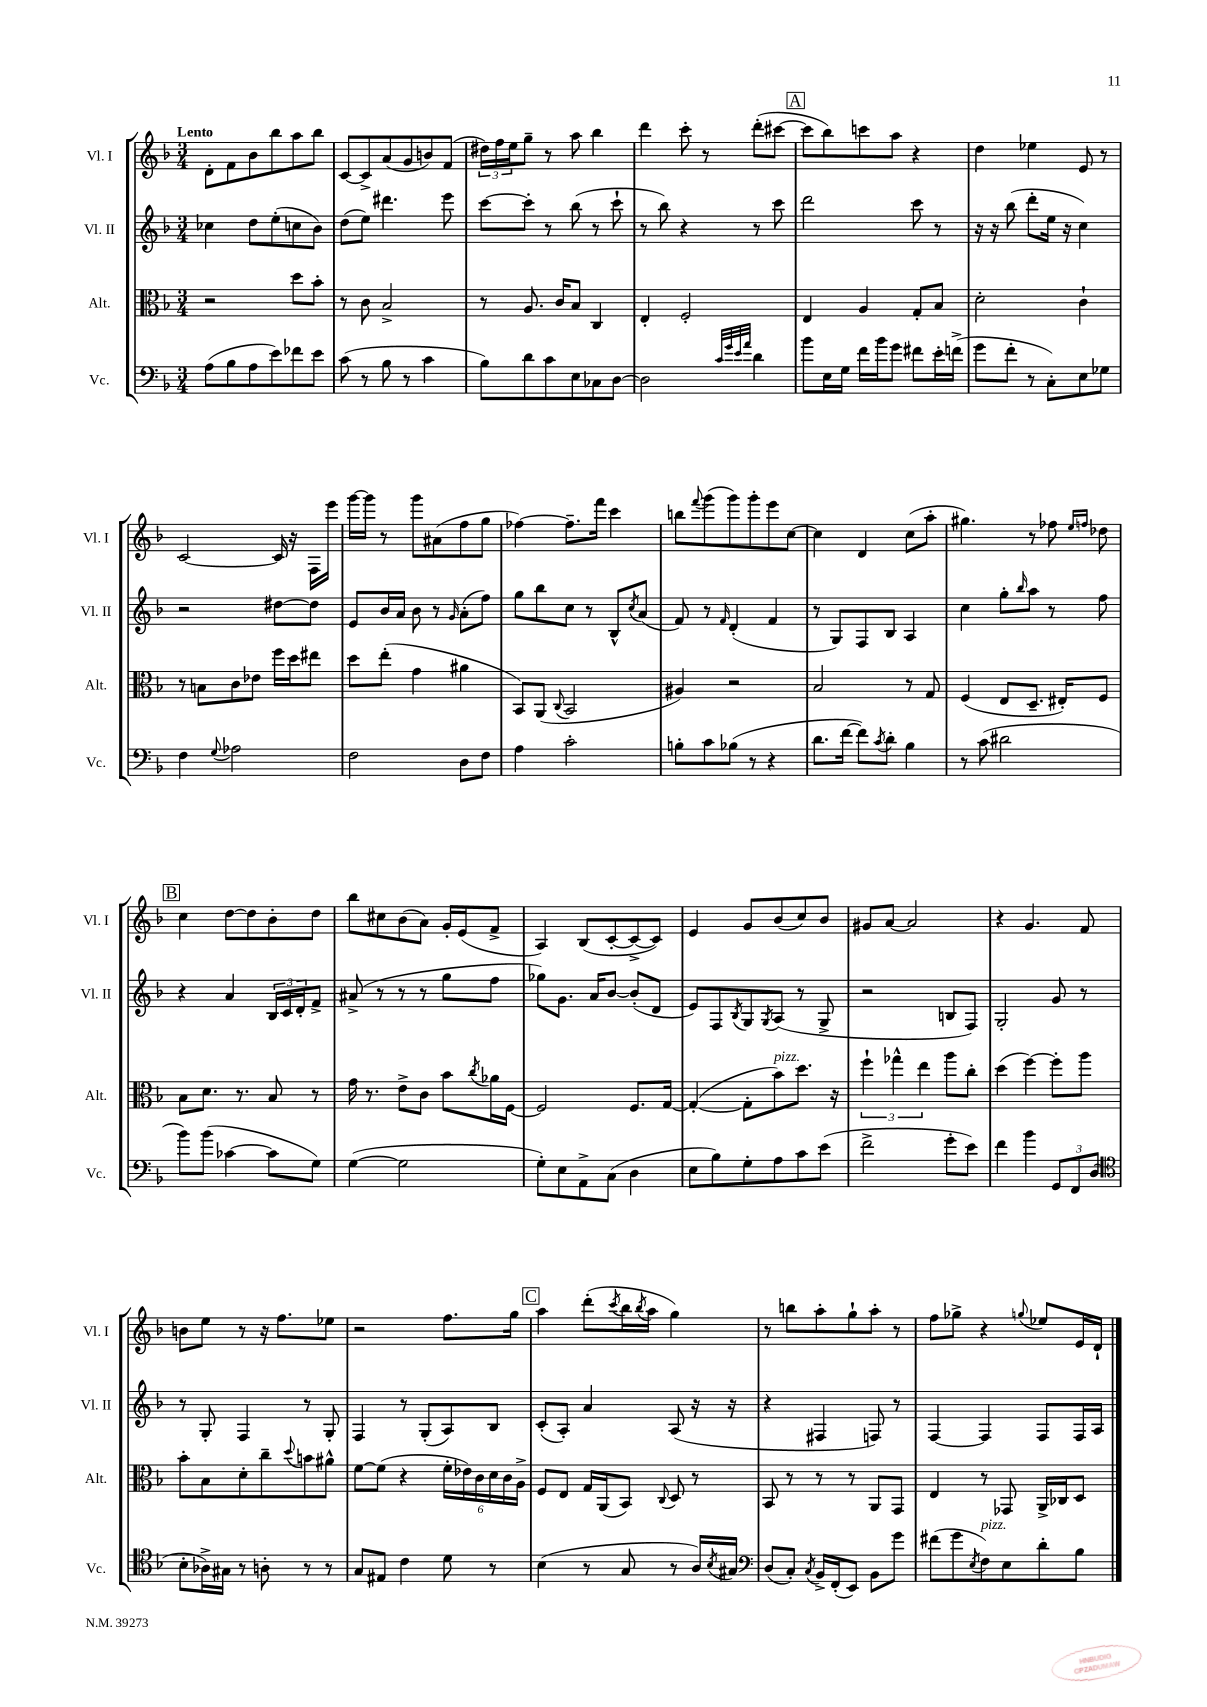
<<
\new StaffGroup <<
\new Staff = "s0" \with { instrumentName = "Vl. I" shortInstrumentName = "Vl. I" } {
    \clef treble \key f \major \numericTimeSignature \time 3/4 \tempo "Lento"
    d'8-. f'8 bes'8 bes''8 a''8 bes''8 |
    c'8~ c'8-> a'8( g'8 b'8) f'8( |
    \tuplet 3/2 { dis''16) f''16 e''16 } g''8-- r8 a''8 bes''4 |
    d'''4 c'''8-. r8 d'''8-.( cis'''8~ |
    \mark \markup { \box "A" } cis'''8 bes''8) c'''8 a''8 r4 |
    d''4 ees''4 e'8 r8 |
    c'2~ c'16 r16 f16 e'''16 |
    g'''16~ g'''16 r8 g'''8 ais'8( f''8 g''8 |
    fes''4~) fes''8.-- f'''16 c'''4 |
    b''8 \appoggiatura { f'''8 } g'''8( g'''8) g'''8-. e'''8 c''8~ |
    c''4 d'4 c''8( a''8-. |
    gis''4.) r8 fes''8 \grace { e''16 f''16 } des''8 |
    \mark \markup { \box "B" } c''4 d''8~ d''8 bes'8-. d''8 |
    bes''8 cis''8 bes'8( a'8) g'16-. e'16( f'8-> |
    a4) bes8( c'8~-. c'8~-> c'8) |
    e'4 g'8 bes'8( c''8) bes'8 |
    gis'8 a'8~ a'2 |
    r4 g'4. f'8 |
    b'8 e''8 r8 r16 f''8. ees''8 |
    r2 f''8. g''16 |
    \mark \markup { \box "C" } a''4 d'''8-.( \acciaccatura { c'''8 } bes''16 \acciaccatura { bes''8 } a''16 g''4) |
    r8 b''8 a''8-. g''8-! a''8-. r8 |
    f''8 ges''8-> r4 \appoggiatura { g''8 } ees''8 e'16 d'16-! \bar "|." |
}
\new Staff = "s1" \with { instrumentName = "Vl. II" shortInstrumentName = "Vl. II" } {
    \clef treble \key f \major \numericTimeSignature \time 3/4
    ces''4 d''8 e''8-.( c''8 bes'8) |
    d''8( e''8) dis'''4. e'''8 |
    c'''8~ c'''8-. r8 bes''8( r8 c'''8-! |
    r8 bes''8) r4 r8 c'''8 |
    \mark \markup { \box "A" } d'''2 c'''8 r8 |
    r16 r16 bes''8( d'''8-. e''16 r16 c''4) |
    r2 dis''8~ dis''8 |
    e'8 bes'16 a'16 bes'8 r8 \grace { g'16 } a'8-.( f''8) |
    g''8 bes''8 c''8 r8 bes8-^ \acciaccatura { c''8 } a'8( |
    f'8) r8 \grace { f'16 } d'4-.( f'4 |
    r8 g8) f8 bes8 a4 |
    c''4 g''8-. \grace { bes''16 } a''8 r8 f''8 |
    \mark \markup { \box "B" } r4 a'4 \tuplet 3/2 { bes16 c'16 d'16-. } f'8-> |
    ais'8->( r8 r8 r8 g''8 f''8 |
    ges''8) g'8. a'16 bes'8~ bes'8-.( d'8 |
    e'8) f8 \acciaccatura { bes8 } g8 \acciaccatura { g8 } a8( r8 g8-> |
    r2 b8 f8) |
    g2-. g'8 r8 |
    r8 g8-. f4 r8 g8-. |
    f4 r8 g8-.( a8) bes8 |
    \mark \markup { \box "C" } c'8-.( a8-.) a'4 a8( r16 r16 |
    r4 fis4 f8) r8 |
    f4~ f4 f8 f16 a16 \bar "|." |
}
\new Staff = "s2" \with { instrumentName = "Alt." shortInstrumentName = "Alt." } {
    \clef alto \key f \major \numericTimeSignature \time 3/4
    r2 d''8 bes'8-. |
    r8 c'8 bes2-> |
    r8 a8. c'16 bes8 c4 |
    e4-. f2-. |
    \mark \markup { \box "A" } e4 a4 g8-. bes8 |
    d'2-. c'4-! |
    r8 b8 c'8 ees'8 f''16 d''16 eis''8 |
    d''8 e''8-.( g'4 ais'4 |
    bes,8) a,8( \appoggiatura { c8 } bes,2 |
    ais4) r2 |
    bes2 r8 g8 |
    f4( e8 d8.-- eis16-.) f8 |
    \mark \markup { \box "B" } bes8 d'8. r8. bes8 r8 |
    g'16 r8. e'8-> c'8 bes'8 \acciaccatura { c''8 } aes'16 f16~ |
    f2 f8. g16~ |
    g4~-.( g8-. bes'8^\markup { \italic "pizz." }) d''8. r16 |
    \tuplet 3/2 { f''4-! ges''4-^ e''4 } a''8 c''8-. |
    d''4( f''4~) f''8-. a''8 |
    bes'8-. bes8 d'8-. c''8-- \appoggiatura { d''8 } b'8 ais'8-^ |
    f'8~ f'8( r4 \tuplet 6/4 { f'16-. ees'16) c'16 d'16 c'16 a16-> } |
    \mark \markup { \box "C" } f8 e8 g16 a,16( bes,8) \appoggiatura { c8 } d8 r8 |
    bes,8 r8 r8 r8 a,8 g,8 |
    e4 r8 ges,8 a,16-> ces16 d8 \bar "|." |
}
\new Staff = "s3" \with { instrumentName = "Vc." shortInstrumentName = "Vc." } {
    \clef bass \key f \major \numericTimeSignature \time 3/4
    a8( bes8 a8 e'8) fes'8 e'8 |
    c'8( r8 bes8 r8 c'4 |
    bes8) d'8 c'8 e8 ces8 d8~ |
    d2 \grace { c'32 g'32 e'32 a'32 } d'4 |
    \mark \markup { \box "A" } bes'8 e16 g16 f'16 bes'16 g'8 fis'8 e'16-. f'16->( |
    g'8 f'8-. r8 c8-.) e8 ges8 |
    f4 \appoggiatura { g8 } aes2 |
    f2 d8 f8 |
    a4 c'2-. |
    b8-. c'8 bes8( r8 r4 |
    d'8. f'16~ f'8) \acciaccatura { c'8 } d'8-. bes4 |
    r8 c'8( dis'2 |
    \mark \markup { \box "B" } bes'8) bes'8( ces'4~ ces'8 g8) |
    g4~( g2 |
    g8-.) e8 a,8-> c8( d4 |
    e8 bes8) g8-. a8 c'8 e'8( |
    f'2-> g'8-. e'8) |
    f'4 bes'4 \tuplet 3/2 { g,8 f,8 d8( } |
    \clef tenor bes8-. aes16->) gis16 r8 a8-. r8 r8 |
    g8 eis8 c'4 d'8 r8 |
    \mark \markup { \box "C" } bes4( r8 g8 r8 a16) \acciaccatura { bes8 } gis16 |
    \clef bass d8( c8-.) \acciaccatura { c8 } bes,16-> f,16-.( e,8) bes,8 g'8 |
    fis'8( g'8 \acciaccatura { e8 } f8^\markup { \italic "pizz." }) e8 d'8-. bes8 \bar "|." |
}
>>
>>
\layout { \context { \Score \remove "Bar_number_engraver" } }
